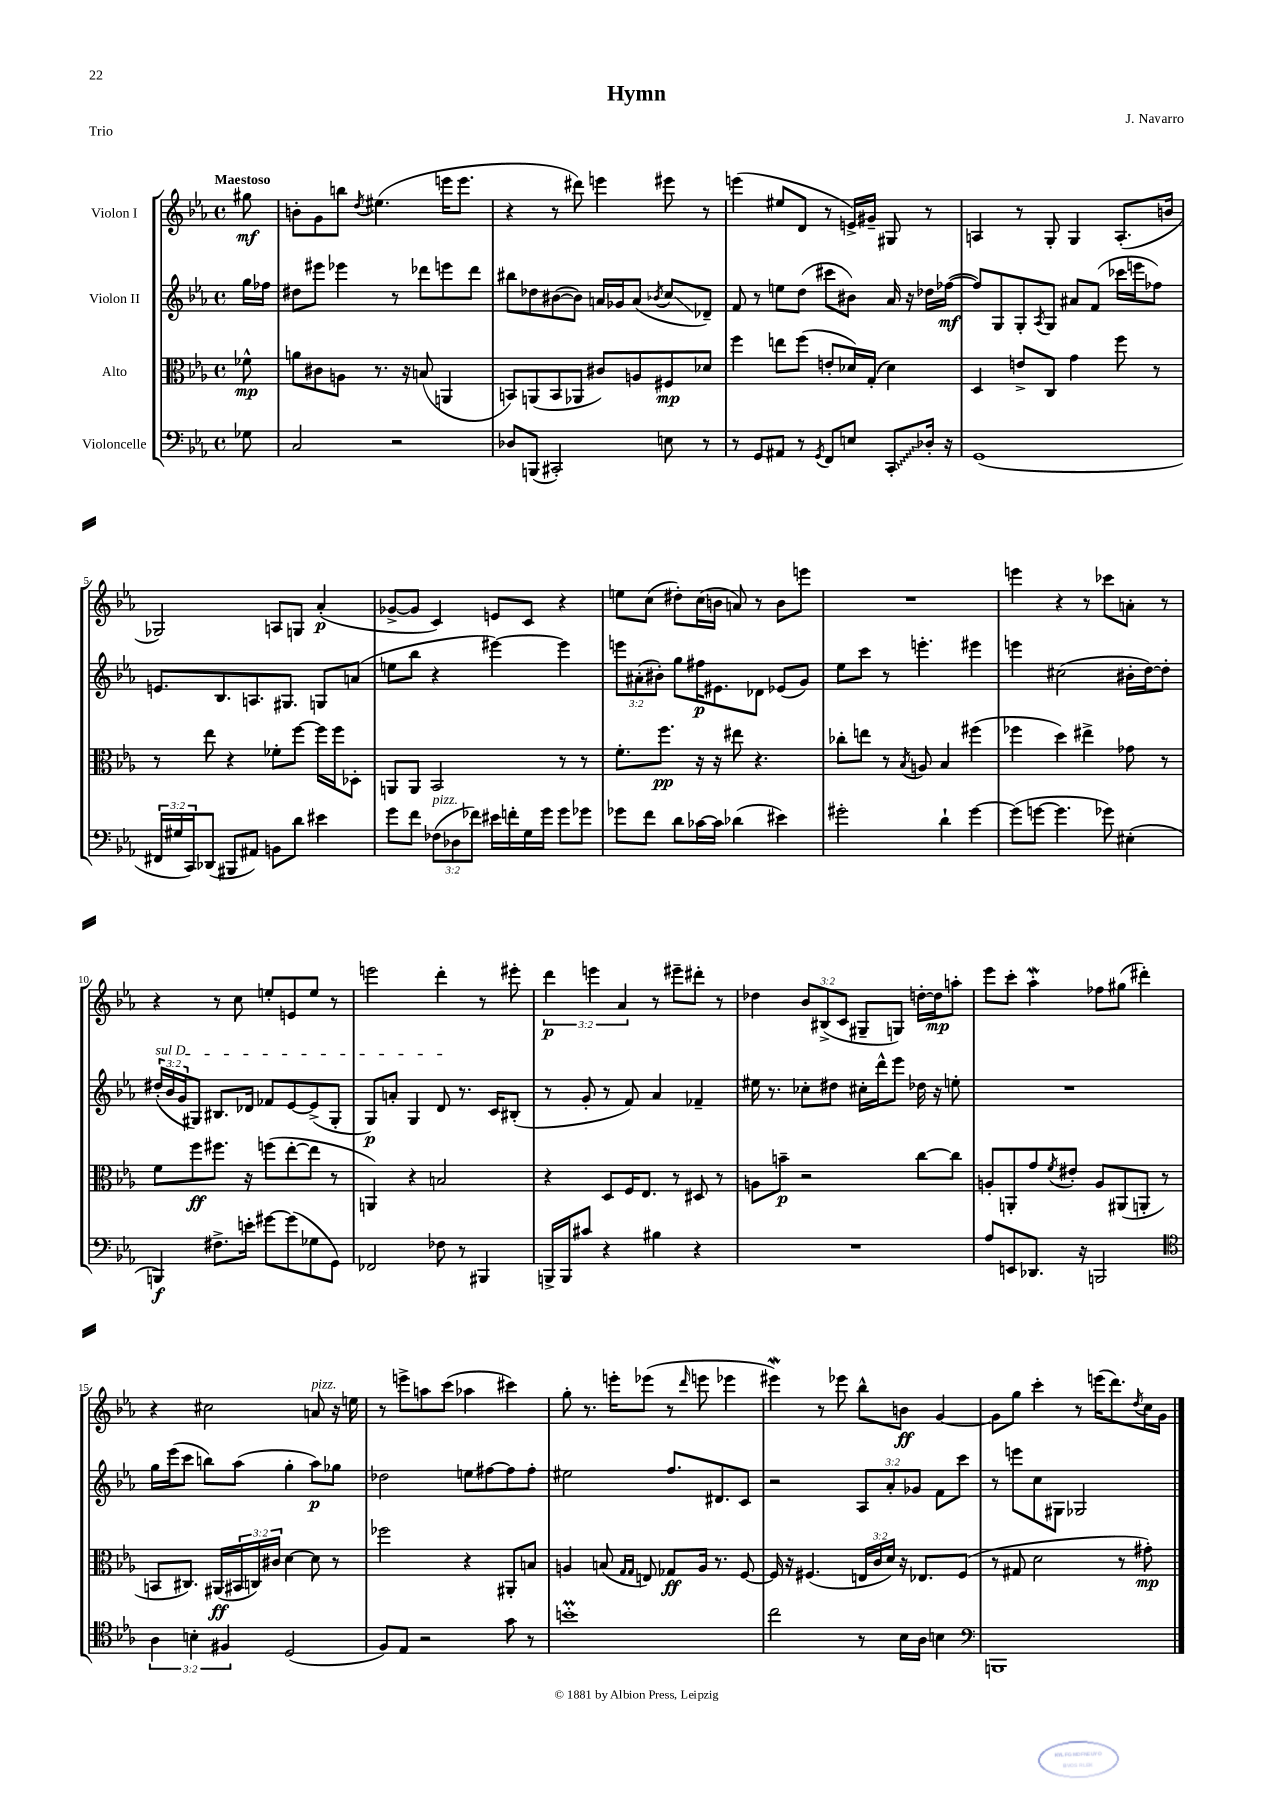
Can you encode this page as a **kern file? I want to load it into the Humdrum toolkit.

**kern	**kern	**kern	**kern
*staff4	*staff3	*staff2	*staff1
*clefF4	*clefC3	*clefG2	*clefG2
*k[b-e-a-]	*k[b-e-a-]	*k[b-e-a-]	*k[b-e-a-]
*M4/4	*M4/4	*M4/4	*M4/4
*met(c)	*met(c)	*met(c)	*met(c)
8G-	8f-^^	16gg	8gg#
.	.	16ff-	.
=	=	=	=
2C	8a	8dd#	8b'
.	8c#	8eee#	8g
.	8A	4eee-	8bb
.	.	.	8qdd
.	8.r	.	(4.ee#
2r	.	8r	.
.	16r	.	.
.	(8B	8ddd-	.
.	4AA	8eee	16eee
.	.	.	8.eee
.	.	8ddd-	.
=	=	=	=
8D-	8BB)	8bb#	4r
(8BBB	(8AA	8dd-	.
2CC#')	8BB	([8b#	8r
.	8AA-	8b#])	8ddd#)
.	8c#)	16a	4eee
.	.	16g-	.
.	8A	(8a	.
.	.	8qb-	.
8E	8F#	8cc	8eee#
8r	8d-	8d-~)	8r
=	=	=	=
8r	4ff	8f	(4eee
8GG	.	8r	.
8AA#	8ee	8ee	8ee#
8r	(8ff	(8dd	8d
8qGG	.	.	.
8FF	8e'	8ccc#	8r
8E	16d-)	8b#)	16e^)
.	(16G'	.	16g#~
8CC'	4d-)	16a-	8G#
.	.	16r	.
16D-'	.	16dd-	8r
16r	.	([16ff-	.
=	=	=	=
(1GG	4D	8ff-])	4A
.	.	8G	.
.	8e^	8G'	8r
.	.	8qA-	.
.	8C	8G	8G'
.	4g	8a#	4G
.	.	(8f	.
.	8ff	16ccc-	(8.A'
.	.	16eee	.
.	8r	8ff-)	.
.	.	.	16b
=	=	=	=
24FF#	8r	8.e	2G-)
24G#	.	.	.
24CC)	.	.	.
(8DD-	8ee-	.	.
.	.	8.B-	.
8BBB#	4r	.	.
8AA#)	.	8.A	.
8BB	8f-'	.	8A
.	.	8.G#	.
8d	[8ff	.	8G
4e#	16ff]	8G	(4a-'
.	16ff	.	.
.	8D-'	(8a	.
=	=	=	=
8g	8AA	8ee	[8g-^
8f	8AA	8bb-	8g-]
(12F-	2BB-	4r	4c)
12D-	.	.	.
12f-)	.	.	.
16e#	.	[4eee#)	8e
16f'	.	.	.
16G	.	.	8c
16g	.	.	.
8g	8r	4eee#]	4r
8g-	8r	.	.
=	=	=	=
8g-	8.f'	12eee	8ee
.	.	(12a#'	.
8f	.	.	(8cc
.	.	12b#')	.
.	8.ff	.	.
8d	.	8gg	8dd#')
[16c-	16r	16ff#	(16cc
16c-]	16r	8.e#	16b
(4d-	8ee#	.	8a)
.	4.r	8d-	8r
4e#)	.	(8e-	8b
.	.	8g)	8eee
=	=	=	=
2g#'	8cc-'	8ee-	1r
.	8ee	8ccc	.
.	8r	8r	.
.	8qB-	.	.
.	8A	4.eee'	.
4d`	4B-	.	.
[4g#	(4ff#	4eee#	.
=	=	=	=
(8g#]	4ff-	4eee	4eee
[8g	.	.	.
4.g]	4dd)	(2cc#	4r
.	4ee#^	.	8r
8g-)	.	.	8ccc-
(4E#'	8g-	16b#'	8a'
.	.	[16dd)	.
.	8r	8dd']	8r
=	=	=	=
4BBB)	8f	(24dd#'	4r
.	.	24b-	.
.	.	24g	.
.	8ff	8G#)	.
8.F#^	8.ff#	8.B#	8r
.	.	.	8cc
16e'	16r	16d-	.
[8g#	(8ff	8f-	8ee'
(8g#]	[8ee-'	[8e-	8e
8G-	8ee-]	(8e-^]	8ee
8GG)	8r	8G#'	8r
=	=	=	=
2FF-	4AA)	8G)	2eee
.	.	8a'	.
.	4r	4G	.
8F-	2B	8d	4ddd'
8r	.	8.r	.
4BBB#	.	.	8r
.	.	16c	.
.	.	(8B#'	8eee#'
=	=	=	=
16BBB^	4r	8r	6ddd
16BBB	.	.	.
8c#	.	8g'	.
.	.	.	6eee
4r	8D	8r	.
.	.	.	6a-
.	16F	8f)	.
.	8.E-	.	.
4B#	.	4a-	8r
.	8r	.	8eee#~
4r	8D#	4f-~	8ddd#'
.	8r	.	8r
=	=	=	=
1r	8A	16ee#	4dd-
.	.	8.r	.
.	8b~	.	.
.	2r	8cc-'	12b-
.	.	.	(12B#^
.	.	8dd#	.
.	.	.	12c
.	.	16cc#'	8G#~
.	.	16ddd^^	.
.	.	8eee-	8G)
.	[8cc	16dd-	[16dd'
.	.	16r	16dd]
.	8cc]	8ee'	8aa'
=	=	=	=
8A-	8A'	1r	8eee-
8EE	8AA'	.	8ccc'
8.DD-	8g	.	4aa-'
.	8qf	.	.
.	8e#'	.	.
16r	.	.	.
2BBB	8A	.	8ff-
.	(8AA#	.	(8gg#
.	8AA'	.	4ddd#')
.	8r	.	.
=	=	=	=
*clefC4	*	*	*
6A-	8BB	16gg	4r
.	.	(16eee-	.
.	8.C#)	8ccc	.
6B'	.	.	.
.	.	8bb)	2cc#
.	(16AA#	.	.
6F#	.	.	.
.	24BB#	(8aa-	.
.	24C)	.	.
.	24c#	.	.
(2D	[4d	4gg'	.
.	8d]	8aa-)	8a
.	8r	8gg-	16r
.	.	.	16ee
=	=	=	=
8F)	2ff-	2dd-	8r
8E-	.	.	8eee^
2r	.	.	8aa
.	.	.	(8ccc
.	4r	8ee	4aa-
.	.	[8ff#	.
8g	8AA#'	8ff#]	4ccc#)
8r	8B	8ff#'	.
=	=	=	=
1b'	4A	2ee#	8gg'
.	.	.	8.r
.	(8B	.	.
.	.	.	16eee'
.	16qqG	.	.
.	16qqG	.	.
.	8E)	.	(8eee-
.	8G-	8.ff	8r
.	.	.	16qqddd
.	16A	.	8eee
.	8.r	8.d#	.
.	.	.	4eee-
.	[8F	8c	.
=	=	=	=
2cc	16F]	2r	4eee#)
.	16r	.	.
.	(4.F#	.	.
.	.	.	8r
.	.	.	8eee-
8r	24E	12A-	8bb-^^
.	24c	.	.
.	24d)	12a-'	.
16B-	16r	.	8b
.	.	12g-	.
16A-	8.E-	.	.
4B	.	8f	[4g
.	(8F#	8ccc	.
=	=	=	=
*clefF4	*	*	*
1BBB	8r	8r	8g]
.	8G#	8eee	8gg
.	2d	8cc	4ccc'
.	.	8G#	.
.	.	2G-	8r
.	.	.	(16eee
.	.	.	8.ddd)
.	8r	.	.
.	.	.	8qdd
.	8g#')	.	16cc
.	.	.	16g
==	==	==	==
*-	*-	*-	*-
